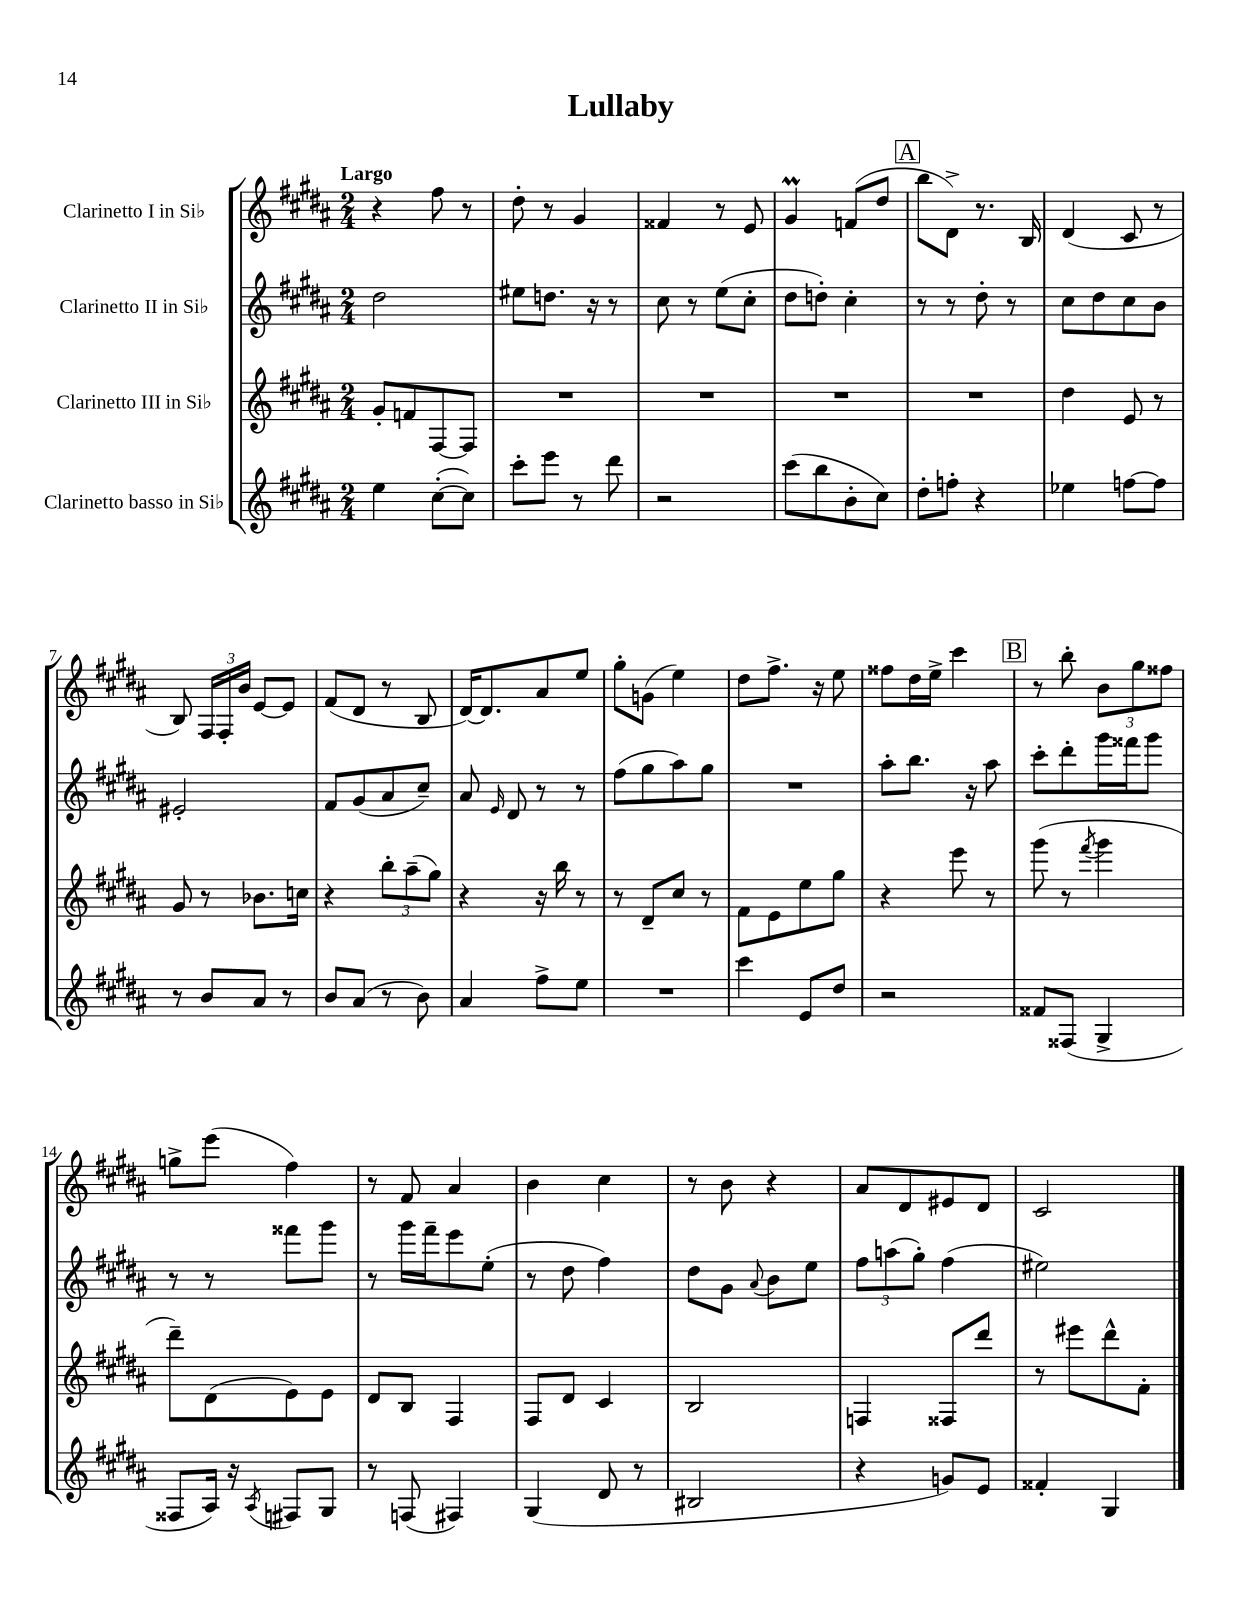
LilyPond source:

\header { title = "Lullaby" }
<<
\new StaffGroup <<
\new Staff = "s0" \with { instrumentName = "Clarinetto I in Sib" } {
    \clef treble \key b \major \numericTimeSignature \time 2/4 \tempo "Largo"
    \autoBeamOff r4 fis''8 r8 |
    dis''8-. r8 gis'4 |
    fisis'4 r8 e'8 |
    gis'4\prall f'8[( dis''8] |
    \mark \markup { \box "A" } b''8[ dis'8]->) r8. b16 |
    dis'4( cis'8 r8 |
    b8) \tuplet 3/2 { fis16[ fis16-. b'16] } e'8[~ e'8] |
    fis'8[( dis'8] r8 b8 |
    dis'16[~) dis'8. ais'8 e''8] |
    gis''8[-. g'8]( e''4) |
    dis''8[ fis''8.]-> r16 e''8 |
    fisis''8[ dis''16 e''16]-> cis'''4 |
    \mark \markup { \box "B" } r8 b''8-. \tuplet 3/2 { b'8[ gis''8 fisis''8] } |
    g''8[-> e'''8]( fis''4) |
    r8 fis'8 ais'4 |
    b'4 cis''4 |
    r8 b'8 r4 |
    ais'8[ dis'8 eis'8 dis'8] |
    cis'2 \bar "|." |
}
\new Staff = "s1" \with { instrumentName = "Clarinetto II in Sib" } {
    \clef treble \key b \major \numericTimeSignature \time 2/4
    \autoBeamOff dis''2 |
    eis''8[ d''8.] r16 r8 |
    cis''8 r8 e''8[( cis''8]-. |
    dis''8[ d''8]-.) cis''4-. |
    \mark \markup { \box "A" } r8 r8 dis''8-. r8 |
    cis''8[ dis''8 cis''8 b'8] |
    eis'2-. |
    fis'8[ gis'8( ais'8 cis''8]--) |
    ais'8 \grace { e'16 } dis'8 r8 r8 |
    fis''8[( gis''8 ais''8) gis''8] |
    R2 |
    ais''8[-. b''8.] r16 ais''8 |
    \mark \markup { \box "B" } cis'''8[-. dis'''8-. gis'''16 fisis'''16 gis'''8] |
    r8 r8 fisis'''8[ gis'''8] |
    r8 gis'''16[ fis'''16-- e'''8 e''8]-.( |
    r8 dis''8 fis''4) |
    dis''8[ gis'8] \appoggiatura { ais'8 } b'8[ e''8] |
    \tuplet 3/2 { fis''8[ a''8( gis''8]-.) } fis''4( |
    eis''2) \bar "|." |
}
\new Staff = "s2" \with { instrumentName = "Clarinetto III in Sib" } {
    \clef treble \key b \major \numericTimeSignature \time 2/4
    \autoBeamOff gis'8[-. f'8 fis8~ fis8] |
    R2 |
    R2 |
    R2 |
    \mark \markup { \box "A" } R2 |
    dis''4 e'8 r8 |
    gis'8 r8 bes'8.[ c''16] |
    r4 \tuplet 3/2 { b''8[-. ais''8--( gis''8]) } |
    r4 r16 b''16 r8 |
    r8 dis'8[-- cis''8] r8 |
    fis'8[ e'8 e''8 gis''8] |
    r4 e'''8 r8 |
    \mark \markup { \box "B" } gis'''8( r8 \acciaccatura { fis'''8 } gis'''4 |
    dis'''8[--) dis'8( e'8) e'8] |
    dis'8[ b8] fis4 |
    fis8[ dis'8] cis'4 |
    b2 |
    f4 fisis8[ dis'''8] |
    r8 eis'''8[ dis'''8-^ fis'8]-. \bar "|." |
}
\new Staff = "s3" \with { instrumentName = "Clarinetto basso in Sib" } {
    \clef treble \key b \major \numericTimeSignature \time 2/4
    \autoBeamOff e''4 cis''8[~-.( cis''8]) |
    cis'''8[-. e'''8] r8 dis'''8 |
    r2 |
    cis'''8[( b''8 b'8-. cis''8]) |
    \mark \markup { \box "A" } dis''8[-. f''8]-. r4 |
    ees''4 f''8[~ f''8] |
    r8 b'8[ ais'8] r8 |
    b'8[ ais'8]( r8 b'8) |
    ais'4 fis''8[-> e''8] |
    R2 |
    cis'''4 e'8[ dis''8] |
    r2 |
    \mark \markup { \box "B" } fisis'8[ fisis8]( gis4-> |
    fisis8[ ais16]) r16 \acciaccatura { ais8 } fis8[ gis8] |
    r8 f8( fis4) |
    gis4( dis'8 r8 |
    bis2 |
    r4 g'8[) e'8] |
    fisis'4-. gis4 \bar "|." |
}
>>
>>
